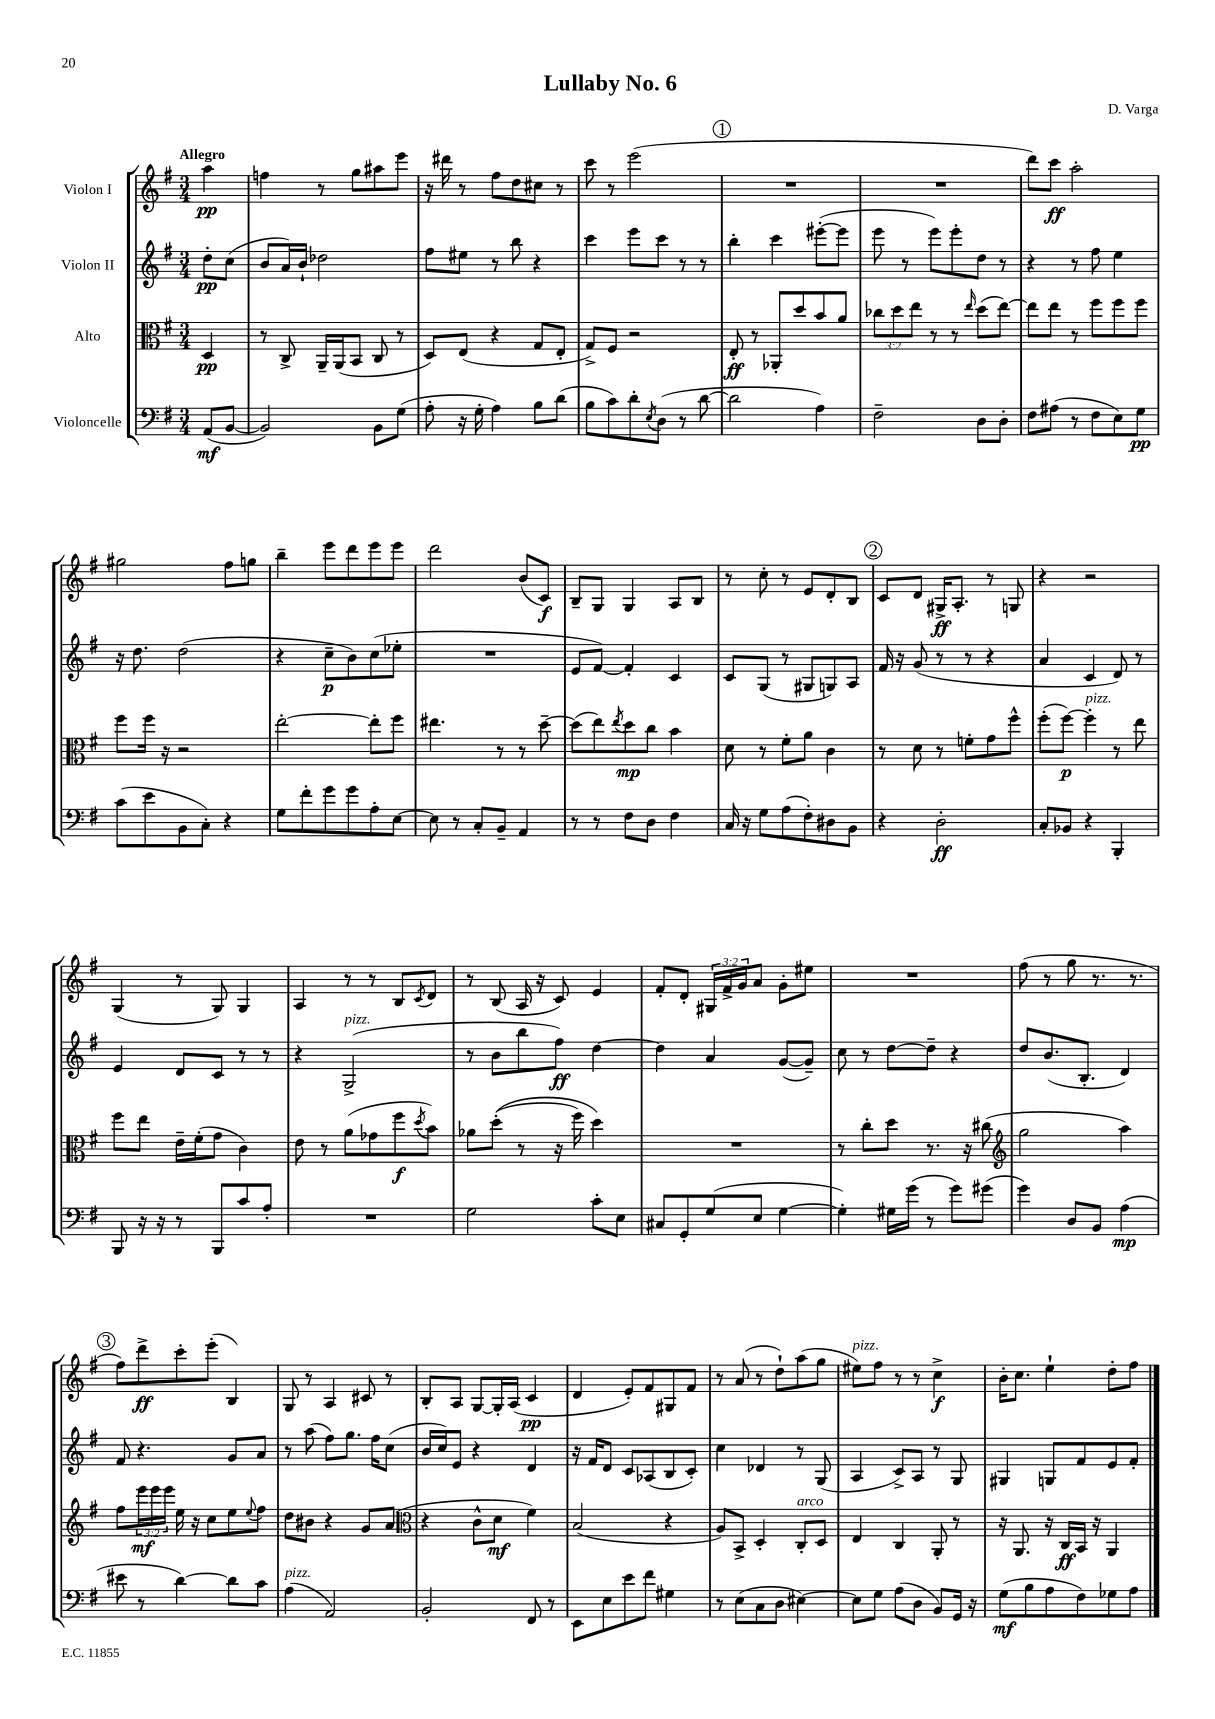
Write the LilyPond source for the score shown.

\header { title = "Lullaby No. 6" composer = "D. Varga" }
<<
\new StaffGroup <<
\new Staff = "s0" \with { instrumentName = "Violon I" } {
    \clef treble \key g \major \numericTimeSignature \time 3/4 \override Staff.TupletNumber.text = #tuplet-number::calc-fraction-text \partial 4 \tempo "Allegro"
    a''4\pp |
    f''4 r8 g''8 ais''8 e'''8 |
    r16 dis'''16 r8 fis''8 d''8 cis''8 r8 |
    c'''8 r8 e'''2( |
    \mark \markup { \circle "1" } R2. |
    R2. |
    d'''8) c'''8\ff a''2-. |
    gis''2 fis''8 g''8 |
    b''4-- e'''8 d'''8 e'''8 e'''8 |
    d'''2 b'8( c'8\f) |
    b8-- g8 g4 a8 b8 |
    r8 c''8-. r8 e'8 d'8-. b8 |
    \mark \markup { \circle "2" } c'8 d'8 gis16->\ff a8.-. r8 g8 |
    r4 r2 |
    g4( r8 g8) g4 |
    a4 r8 r8 b8 \acciaccatura { c'8 } d'8 |
    r8 b8( a16 r16 c'8) e'4 |
    fis'8-. d'8-. \tuplet 3/2 { gis16 fis'16-> g'16 } a'8 g'8-. eis''8 |
    R2. |
    fis''8( r8 g''8 r8. r8. |
    \mark \markup { \circle "3" } fis''8) d'''8->\ff c'''8-. e'''8-.( b4) |
    g8 r8 a4 cis'8 r8 |
    b8-. a8 g8~ g16-. a16( c'4\pp |
    d'4 e'8-.) fis'8 gis8 fis'8 |
    r8 a'8( r8 d''8-!) a''8( g''8 |
    eis''8^\markup { \italic "pizz." }) fis''8 r8 r8 c''4->\f |
    b'16-. c''8. e''4-! d''8-. fis''8 \bar "|." |
}
\new Staff = "s1" \with { instrumentName = "Violon II" } {
    \clef treble \key g \major \numericTimeSignature \time 3/4 \partial 4
    d''8-.\pp c''8( |
    b'8 a'16) b'16-! des''2 |
    fis''8 eis''8 r8 b''8 r4 |
    c'''4 e'''8 c'''8 r8 r8 |
    \mark \markup { \circle "1" } b''4-. c'''4 eis'''8~-.( eis'''8 |
    e'''8 r8 e'''8) e'''8-. d''8 r8 |
    r4 r8 fis''8 e''4 |
    r16 d''8. d''2( |
    r4 c''8--\p b'8) c''8( ees''8-. |
    R2. |
    e'8 fis'8~) fis'4-. c'4 |
    c'8 g8( r8 gis8 g8) a8 |
    \mark \markup { \circle "2" } fis'16 r16 g'8( r8 r8 r4 |
    a'4 c'4 d'8) r8 |
    e'4 d'8 c'8 r8 r8 |
    r4 g2->^\markup { \italic "pizz." }( |
    r8 b'8 b''8 fis''8\ff) d''4~ |
    d''4 a'4 g'8~( g'8--) |
    c''8 r8 d''8~ d''8-- r4 |
    d''8 b'8.( b8.-. d'4) |
    \mark \markup { \circle "3" } fis'8 r4. g'8 a'8 |
    r8 a''8( fis''8) g''8. fis''16 c''8( |
    b'16 c''16) e'8 r4 d'4 |
    r16 fis'16 d'8 c'8 aes8( b8 c'8-.) |
    c''4 des'4 r8 g8( |
    a4 c'8->) a8 r8 g8 |
    gis4 g8 fis'8 e'8 fis'8-. \bar "|." |
}
\new Staff = "s2" \with { instrumentName = "Alto" } {
    \clef alto \key g \major \numericTimeSignature \time 3/4 \override Staff.TupletNumber.text = #tuplet-number::calc-fraction-text \partial 4
    d4\pp |
    r8 c8-> a,16-- a,16( b,8 c8 r8 |
    d8) e8( r4 g8 e8-. |
    g8->) fis8 r2 |
    \mark \markup { \circle "1" } e8-.\ff r8 aes,8-. d''8 b'8 a'8 |
    \tuplet 3/2 { ces''8 d''8 e''8 } r8 r8 \grace { e''16 } d''8( e''8~) |
    e''8 e''8 r8 fis''8 fis''8 fis''8 |
    fis''8 fis''16 r16 r2 |
    e''2~-. e''8-. fis''8 |
    eis''4. r8 r8 d''8~-- |
    d''8( e''8) \acciaccatura { e''8 } d''8\mp c''8 b'4 |
    d'8 r8 fis'8-. a'8 c'4 |
    \mark \markup { \circle "2" } r8 d'8 r8 f'8-. g'8 fis''8-^ |
    fis''8-.( fis''8~\p) fis''4-.^\markup { \italic "pizz." } r8 e''8 |
    fis''8 e''8 e'16-- fis'16-.( g'8 c'4) |
    e'8 r8 a'8( ges'8 fis''8\f \acciaccatura { d''8 } b'8) |
    aes'8 d''8-.(\( r8 r16 fis''16) d''4\) |
    R2. |
    r8 c''8-. d''8 r8. r16 cis''8( |
    \clef treble g''2 a''4) |
    \mark \markup { \circle "3" } fis''8 \tuplet 3/2 { e'''16\mf e'''16 e'''16 } e''16 r16 c''8 e''8 \appoggiatura { e''8 } fis''8 |
    d''8 bis'8 r4 g'8 a'8( |
    \clef alto r4 c'8-^ d'8\mf fis'4) |
    b2( r4 |
    a8) b,8-> d4-. c8-.^\markup { \italic "arco" } d8 |
    e4 c4 a,8-. r8 |
    r16 a,8. r16 c16\ff b,16 r16 a,4 \bar "|." |
}
\new Staff = "s3" \with { instrumentName = "Violoncelle" } {
    \clef bass \key g \major \numericTimeSignature \time 3/4 \partial 4
    a,8\mf( b,8~ |
    b,2) b,8 g8( |
    a8-. r16 g16-. a4) b8 d'8( |
    b8 c'8) d'8-. \acciaccatura { e8 } d8( r8 d'8~ |
    \mark \markup { \circle "1" } d'2 a4) |
    fis2-- d8 d8-. |
    fis8 ais8( r8 fis8 e8) g8\pp |
    c'8( e'8 b,8 c8-.) r4 |
    g8 fis'8-. g'8 g'8 a8-. e8~ |
    e8 r8 c8-. b,8-- a,4 |
    r8 r8 fis8 d8 fis4 |
    c16 r16 g8 a8( fis8-.) dis8 b,8 |
    \mark \markup { \circle "2" } r4 d2-.\ff |
    c8-. bes,8 r4 b,,4-. |
    b,,8 r16 r16 r8 b,,8 c'8 a8-. |
    R2. |
    g2 c'8-. e8 |
    cis8 g,8-. g8( e8 g4~ |
    g4-.) gis16 g'16( r8 g'8) gis'8( |
    g'4) d8 b,8 a4\mp( |
    \mark \markup { \circle "3" } eis'8 r8 d'4~) d'8 c'8 |
    a4^\markup { \italic "pizz." }( a,2) |
    b,2-. fis,8 r8 |
    e,8 e8 e'8 fis'8 gis4 |
    r8 e8( c8 d8 eis4~) |
    eis8 g8 a8( d8 b,8) g,16 r16 |
    g8\mf( b8 a8 fis8) ges8 a8 \bar "|." |
}
>>
>>
\layout { \context { \Score \remove "Bar_number_engraver" } }
